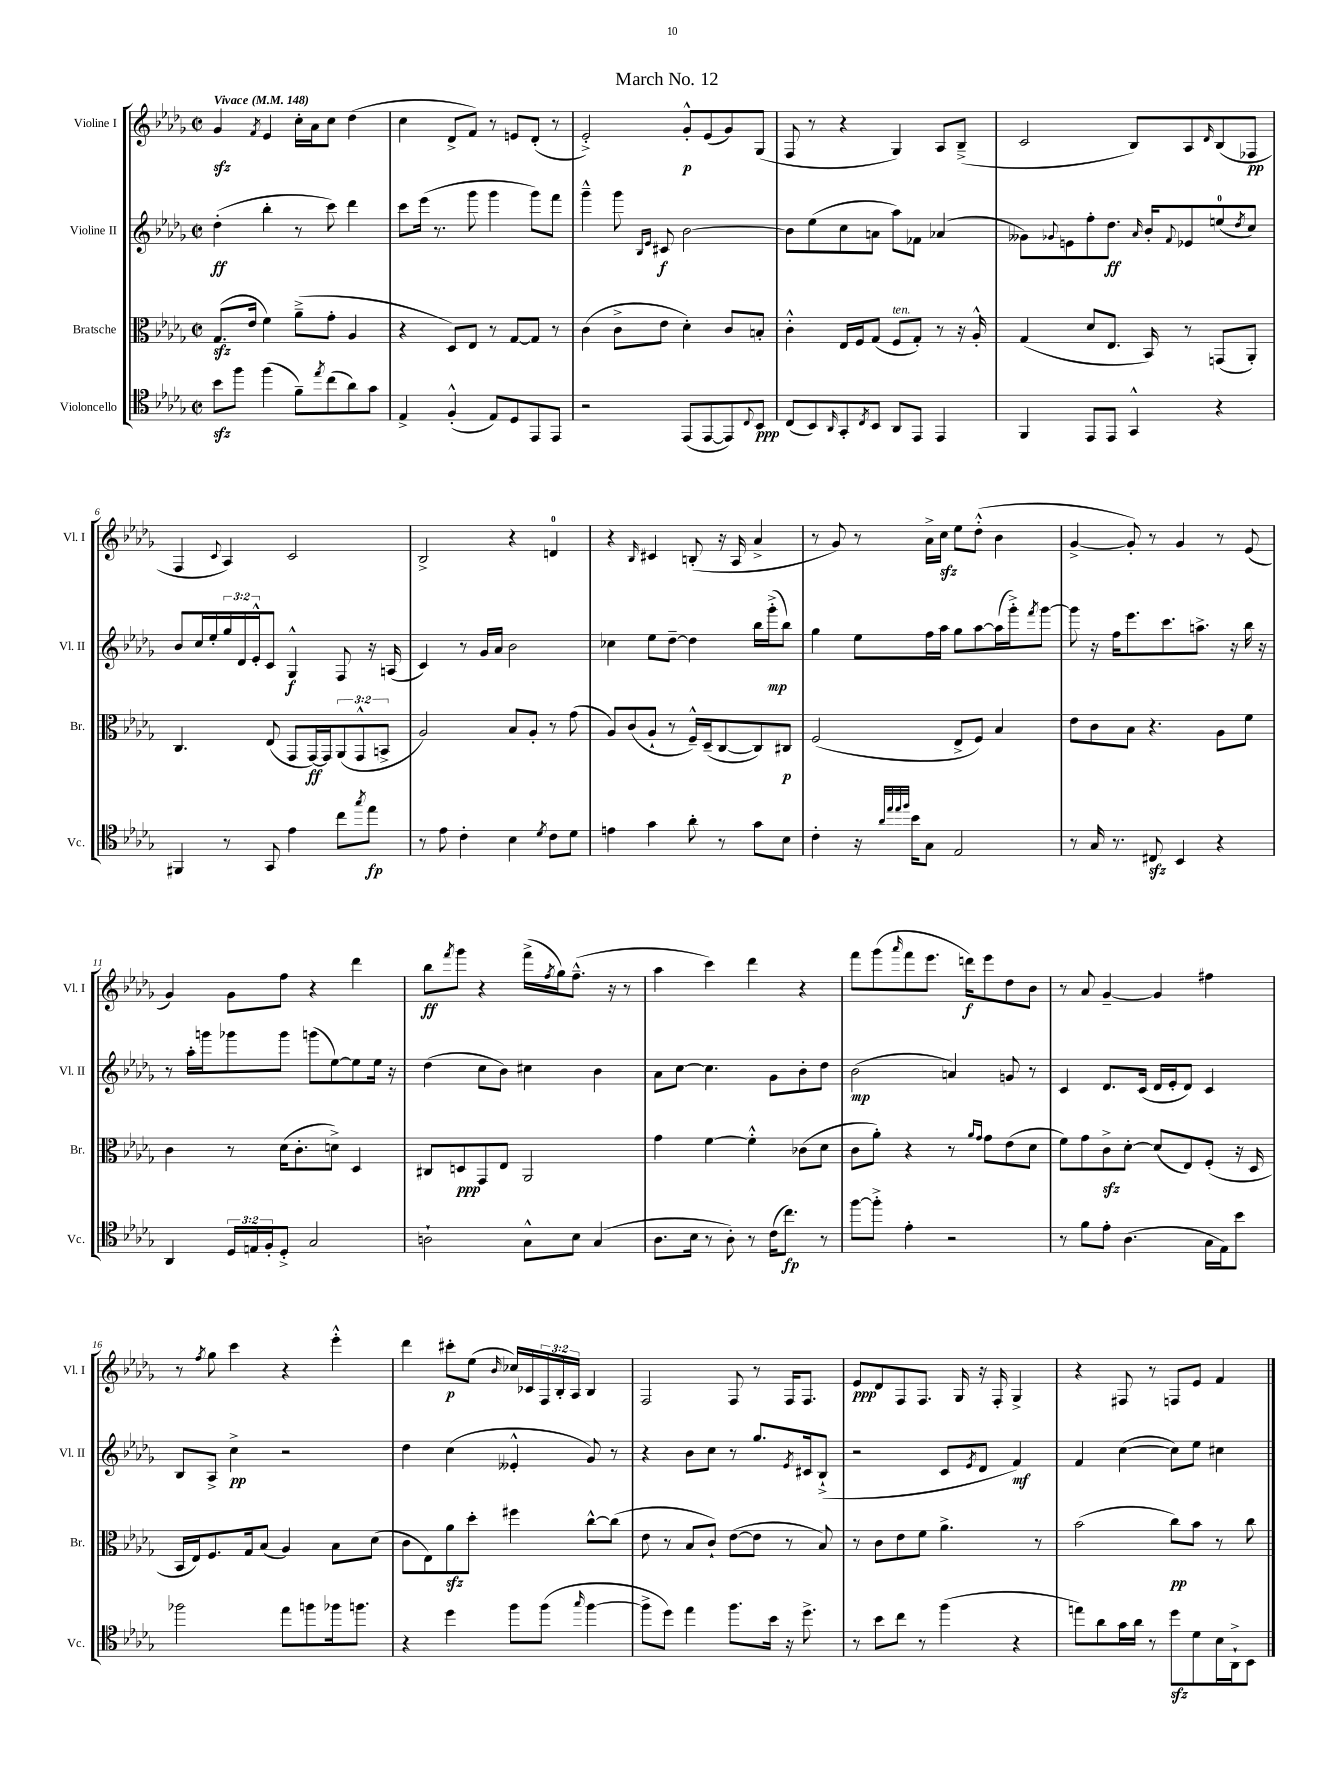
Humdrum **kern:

**kern	**kern	**kern	**kern
*staff4	*staff3	*staff2	*staff1
*clefC4	*clefC3	*clefG2	*clefG2
*k[b-e-a-d-g-]	*k[b-e-a-d-g-]	*k[b-e-a-d-g-]	*k[b-e-a-d-g-]
*M2/2	*M2/2	*M2/2	*M2/2
*met(c|)	*met(c|)	*met(c|)	*met(c|)
*MM148	*MM148	*MM148	*MM148
8b-	(8.G-	(4dd-'	4g-
8ff	.	.	.
.	16e-	.	.
.	.	.	8qf
(4ff	4f)	4bb-'	4e-
8f~)	(8a-~^	8r	16cc'
.	.	.	16a-
8qee-	.	.	.
(8cc	8g-'	8ccc)	8cc
8a-)	4A-	4ddd-	(4dd-
8g-	.	.	.
=	=	=	=
4E-^	4r	8ccc	4cc
.	.	(16eee-	.
.	.	8.r	.
(4F'^^	8D-)	.	8d-^
.	8E-	8ggg-	8f)
8E-)	8r	4ggg-	8r
8D-	[8G-	.	8e
8EE-	8G-]	8ggg-)	(8d-'
8EE-	8r	8fff	8r
=	=	=	=
2r	(4c	4ggg-~^^	2e-'^)
.	8c^	8ggg-	.
.	.	16qqB-	.
.	.	16qqe-	.
.	8e-	8c#	.
(8EE-	4d-')	[2b-	8g-'^^
[8EE-	.	.	(8e-
8EE-])	8c	.	8g-)
8qqC	.	.	.
8BB-	8B'	.	(8G-
=	=	=	=
(8C	4c'^^	8b-]	8F
8BB-)	.	(8ee-	8r
16qqAA-	.	.	.
8GG-'	16E-	8cc	4r
.	16F	.	.
8qC	.	.	.
8BB-	(8G-	8a	.
8AA-	8F	8aa-)	4G-)
8EE-	8G-')	8f-	.
4EE-	8r	(4a-	8A-
.	16r	.	(8B-~^
.	16A-'^^	.	.
=	=	=	=
4FF	(4G-	8g--)	2c
.	.	8qqg-	.
.	.	8e	.
8EE-	8d-	8ff'	.
8EE-	8.E-	8.dd-	.
4GG-^^	.	.	8B-)
.	.	16qqa-	.
.	16BB-)	16b-'	.
.	.	8qqf	.
.	8r	8e-	8A-
.	.	.	16qqd-
4r	(8GG	(8ee	(8B-
.	.	8qdd-	.
.	8AA-')	8cc)	8F-
=	=	=	=
4FF#	4.C	8b-	4F
.	.	16cc	.
.	.	16ee-'	.
.	.	.	8qqc
8r	.	24gg-	4A-)
.	.	24d-	.
.	.	24e-'^^	.
8GG-	(8E-	8c	.
4e-	8GG-	4G-^^	2c
.	[16GG-)	.	.
.	16GG-]	.	.
8cc	(12AA-	8F	.
.	12GG-^^	.	.
8qgg-	.	.	.
8ee-	.	16r	.
.	12BB^	.	.
.	.	(16A	.
=	=	=	=
8r	2A-)	4c)	2B-^
8e-	.	.	.
4c'	.	8r	.
.	.	16g-	.
.	.	16a-	.
4B-	8B-	2b-	4r
.	8A-'	.	.
8qd-	.	.	.
8c	8r	.	4d
8d-	(8g-	.	.
=	=	=	=
4e	8A-)	4cc-	4r
.	(8c	.	.
.	.	.	16qqB-
4g-	8A-`	8ee-	4c#
.	8r	[8dd-~	.
8a-'	16F~^^)	4dd-]	(8B'
.	(16D-~	.	.
8r	[8C	.	16r
.	.	.	16A-
8g-	8C])	16bb-	4a-^
.	.	(16ggg-'^	.
8B-	8C#	8bb-)	.
=	=	=	=
4c'	(2F	4gg-	8r
.	.	.	8g-)
16r	.	8ee-	8r
32qqa-	.	.	.
32qqee-	.	.	.
32qqee-	.	.	.
32qqff	.	.	.
16b-	.	.	.
8G-	.	16ff	16a-^
.	.	16aa-	16cc
2E-	8E-^	8gg-	8ee-
.	8F)	[8aa-	(8dd-'^^
.	4B-	(16aa-]	4b-
.	.	16ggg-'^)	.
.	.	8qfff	.
.	.	[8ggg-	.
=	=	=	=
8r	8e-	8ggg-]	[4g-^
16G-	8c	16r	.
8.r	.	16ff	.
.	8B-	8.eee-	8g-'])
8C#	4.r	.	8r
.	.	8.ccc	.
4BB-	.	.	4g-
.	.	8.aa^	.
4r	8A-	.	8r
.	.	16r	.
.	8f	16bb-	(8e-
.	.	16r	.
=	=	=	=
4AA-	4c	8r	4g-)
.	.	16aa-'	.
.	.	16ggg	.
24D-	8r	8ggg-	8g-
24E	.	.	.
24F'	.	.	.
8D-'^	(16d-	8ggg-	8ff
.	8.c'	.	.
2G-	.	(8ggg	4r
.	8d^)	[8ee-)	.
.	4D-	8ee-]	4ddd-
.	.	16ee-	.
.	.	16r	.
=	=	=	=
2A`	8C#	(4dd-	8bb-
.	.	.	8qfff
.	8D	.	8ggg-
.	8GG-	8cc	4r
.	8E-	8b-)	.
8G-^^	2AA-	4cc#	(16fff^
.	.	.	8qff
.	.	.	16gg-)
8B-	.	.	(8.ff~^^
(4G-	.	4b-	.
.	.	.	16r
.	.	.	8r
=	=	=	=
8.A-	4g-	8a-	4aa-
.	.	[8cc	.
16B-	.	.	.
8r	[4f	4.cc]	4ccc)
8A-')	.	.	.
8r	4f'^^]	.	4ddd-
(16c	.	8g-	.
8.cc)	.	.	.
.	(8c-	8b-'	4r
8r	8d-	8dd-	.
=	=	=	=
[8ff	8c	(2b-	8fff
8ff'^]	8a-')	.	(8ggg-
.	.	.	16qqaaa-
4e-'	4r	.	8fff
.	.	.	8.eee-
2r	8r	4a)	.
.	.	.	16ddd)
.	16qqa-	.	.
.	16qqg-	.	.
.	8g-	.	8eee-
.	(8e-	8g	8dd-
.	8d-	8r	8b-
=	=	=	=
8r	8f)	4c	8r
8f	8g-	.	8a-
8e-'	8c^	8.d-	[4g-~
(4.A-	[8d-'	.	.
.	.	(16c	.
.	(8d-]	16d-	4g-]
.	.	16e-'	.
.	8E-)	8d-)	.
16G-	(8F'	4c	4ff#
16E-)	.	.	.
8b-	16r	.	.
.	16D-	.	.
=	=	=	=
2ff-	16BB-	8B-	8r
.	16E-)	.	.
.	.	.	8qff
.	8.F	8A-^	8gg-
.	.	4cc^	4ccc
.	16G-	.	.
.	(8B-	.	.
8ee-	4A-)	2r	4r
8ff	.	.	.
16ff-	8B-	.	4eee-'^^
8.ff	.	.	.
.	(8d-	.	.
=	=	=	=
4r	8c	4dd-	4ddd-
.	8E-)	.	.
4dd-	8a-	(4cc	8ccc#'
.	8dd-'	.	(8ee-
.	.	.	16qqb-
8ff	4ff#	4e--'^^	16cc-)
.	.	.	16c-
(8ff	.	.	24F
.	.	.	24B-'
.	.	.	24A-
16qqgg-	.	.	.
[4ff	[8cc^^	8g-)	4B-
.	(8cc]	8r	.
=	=	=	=
8ff^]	8e-	4r	2F
8dd-)	8r	.	.
4ee-	8B-	8b-	.
.	8c`)	8cc	.
8.ff	([8e-	8r	8F
.	8e-]	8.gg-	8r
16b-	.	.	.
16r	8r	.	16F
.	.	8qe-	.
8.dd-^	.	16c#	8.F
.	8B-)	(8B-`^	.
=	=	=	=
8r	8r	2r	8e-
8b-	8c	.	8d-
8cc	8e-	.	8F
8r	8f	.	8.F
(4ff	4.a-^	8c	.
.	.	.	16G-
.	.	8qe-	.
.	.	8d-	16r
.	.	.	16F'
4r	.	4f)	4G-^
.	8r	.	.
=	=	=	=
8ee)	(2b-	4f	4r
8a-	.	.	.
16g-	.	([4cc	8F#
16a-	.	.	.
8r	.	.	8r
8dd-	8cc)	8cc])	8F
8d-	8b-	8ee-	8e-
16B-	8r	4cc#	4f
16AA-`^	.	.	.
8BB-	8cc	.	.
==	==	==	==
*-	*-	*-	*-
